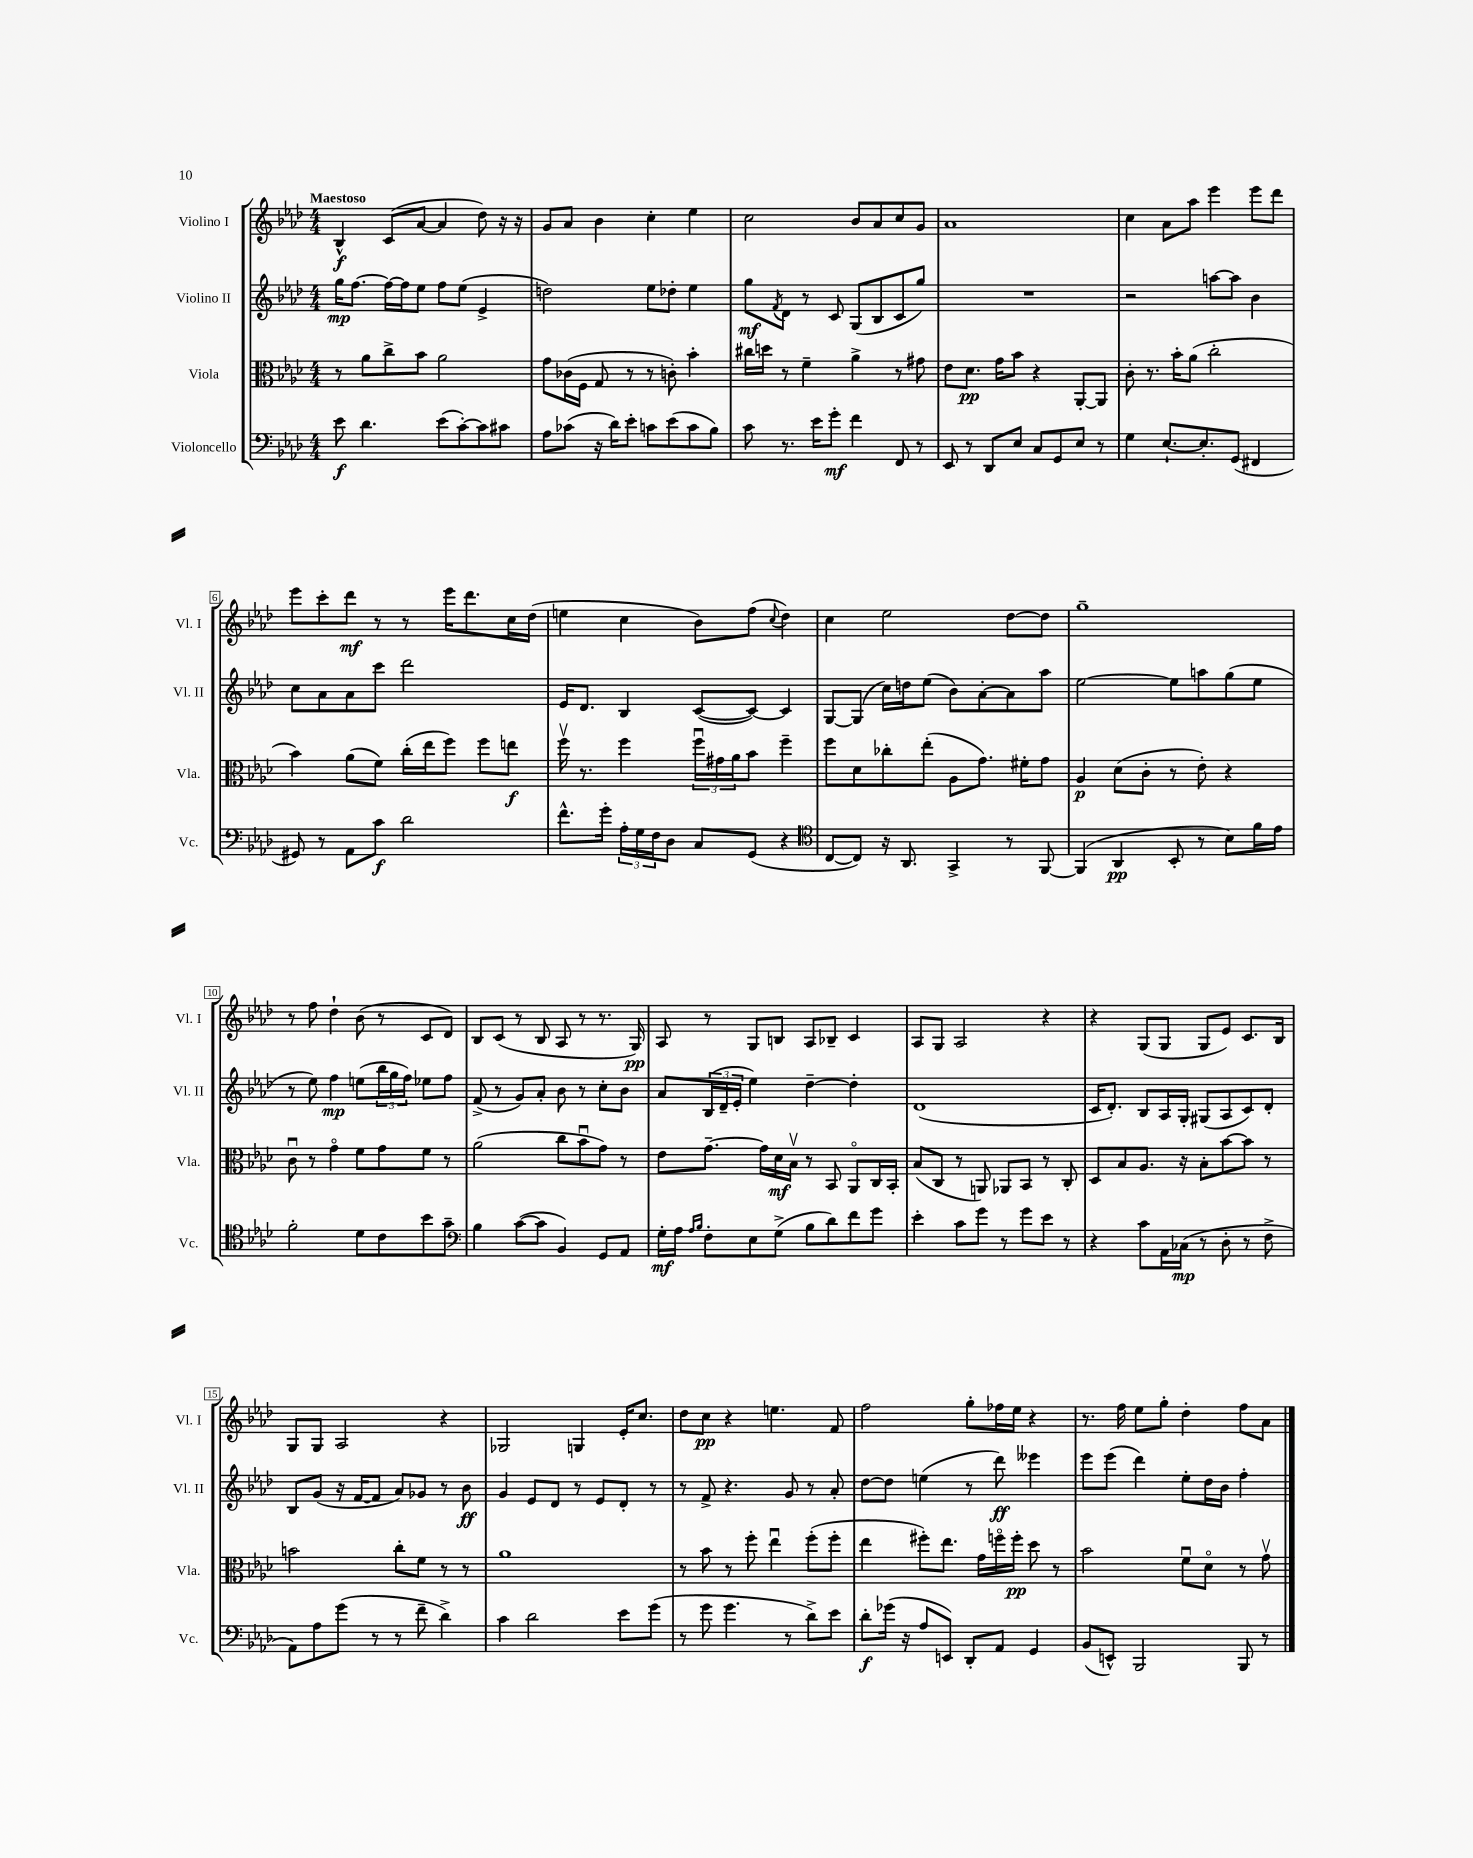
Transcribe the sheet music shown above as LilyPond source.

<<
\new StaffGroup <<
\new Staff = "s0" \with { instrumentName = "Violino I" shortInstrumentName = "Vl. I" } {
    \clef treble \key aes \major \numericTimeSignature \time 4/4 \tempo "Maestoso"
    bes4-^\f c'8( aes'8~ aes'4 des''8) r16 r16 |
    g'8 aes'8 bes'4 c''4-. ees''4 |
    c''2 bes'8 aes'8 c''8 g'8 |
    aes'1 |
    c''4 aes'8 aes''8 ees'''4 ees'''8 des'''8 |
    ees'''8 c'''8-. des'''8\mf r8 r8 ees'''16 des'''8. c''16 des''16( |
    e''4 c''4 bes'8) f''8( \appoggiatura { c''8 } des''4) |
    c''4 ees''2 des''8~ des''8 |
    g''1-- |
    r8 f''8 des''4-! bes'8( r8 c'8 des'8) |
    bes8 c'8( r8 bes8 aes8 r8 r8. g16\pp) |
    aes8 r8 g8 b8 aes8 bes8-- c'4 |
    aes8 g8 aes2 r4 |
    r4 g8( g8 g8 ees'8) c'8. bes16 |
    g8 g8 aes2 r4 |
    ges2 g4 ees'16-. c''8. |
    des''8 c''8\pp r4 e''4. f'8 |
    f''2 g''8-. fes''16 ees''16 r4 |
    r8. f''16 ees''8 g''8-. des''4-. f''8 aes'8 \bar "|." |
}
\new Staff = "s1" \with { instrumentName = "Violino II" shortInstrumentName = "Vl. II" } {
    \clef treble \key aes \major \numericTimeSignature \time 4/4
    g''16\mp f''8.~ f''16~ f''16 ees''8 f''8 ees''8( ees'4-> |
    d''2) ees''8 des''8-. ees''4 |
    g''8\mf \acciaccatura { f'8 } des'8 r8 c'8 g8( bes8 c'8 g''8) |
    R1 |
    r2 a''8~ a''8 bes'4 |
    c''8 aes'8 aes'8 c'''8 des'''2 |
    ees'16 des'8. bes4 c'8~( c'8~) c'4 |
    g8~ g8( c''16) d''16 ees''8( bes'8) aes'8~-. aes'8 aes''8 |
    ees''2~ ees''8 a''8 g''8( ees''8 |
    r8 ees''8) f''4\mp e''8( \tuplet 3/2 { bes''16 g''16 f''16) } ees''8 f''8 |
    f'8->( r8 g'8) aes'8-. bes'8 r8 c''8-. bes'8 |
    aes'8 \tuplet 3/2 { bes16( des'16-- ees'16-. } ees''4) des''4~-- des''4-. |
    des'1( |
    c'16 des'8.-.) bes8 aes16 g16-. gis8( aes8 c'8) des'8-. |
    bes8 g'8( r16 f'16~ f'8 aes'8) ges'8 r8 bes'8\ff |
    g'4 ees'8 des'8 r8 ees'8 des'8-. r8 |
    r8 f'8-> r4. g'8 r8 aes'8-. |
    des''8~ des''8 e''4( r8 des'''8\ff) eeses'''4 |
    ees'''8 ees'''8( des'''4) ees''8-. des''16 bes'16 f''4-. \bar "|." |
}
\new Staff = "s2" \with { instrumentName = "Viola" shortInstrumentName = "Vla." } {
    \clef alto \key aes \major \numericTimeSignature \time 4/4
    r8 aes'8 c''8-> bes'8 aes'2 |
    g'8 ces'16( f16 g8 r8 r8 c'8-.) bes'4-. |
    cis''16 d''16 r8 f'4-- aes'4-> r8 gis'8 |
    ees'8 des'8.\pp g'16 bes'8 r4 aes,8~-. aes,8 |
    c'8-. r8. bes'16-. aes'8( c''2-. |
    bes'4) aes'8( f'8) c''16-.( ees''16 f''8) f''8 e''8\f |
    f''16\upbow r8. f''4 \tuplet 3/2 { f''16\downbow gis'16 aes'16 } bes'8 f''4-- |
    f''8 des'8 ces''8-. ees''8-.( aes8 g'8.) fis'16-. g'8 |
    aes4\p des'8( c'8-. r8 ees'8-.) r4 |
    c'8\downbow r8 g'4\flageolet f'8 g'8 f'8 r8 |
    aes'2( c''8 bes'8\downbow g'8) r8 |
    ees'8 g'8.~-- g'16 des'16\mf bes16\upbow r8 bes,8 aes,8\flageolet c16 bes,16-. |
    bes8( c8 r8 a,8) aes,8 bes,8 r8 c8-. |
    des8 bes8 aes8. r16 bes8-. bes'8~ bes'8 r8 |
    b'2 c''8-. f'8 r8 r8 |
    aes'1 |
    r8 bes'8 r8 f''8-. ees''4\downbow f''8-.( f''8-. |
    ees''4 fis''8-.) ees''8. g'16 f''16\flageolet f''16-.\pp des''8 r8 |
    bes'2 f'8\downbow des'8\flageolet r8 g'8\upbow \bar "|." |
}
\new Staff = "s3" \with { instrumentName = "Violoncello" shortInstrumentName = "Vc." } {
    \clef bass \key aes \major \numericTimeSignature \time 4/4
    ees'8\f des'4. ees'8( c'8~-.) c'8 cis'8 |
    aes8 ces'8( r16 des'16) ees'8-. c'8 ees'8( c'8 bes8) |
    c'8 r8. ees'16 g'8-.\mf f'4 f,8 r8 |
    ees,8 r8 des,8 ees8 c8 g,8 ees8 r8 |
    g4 ees8.~-! ees8.-. g,8( fis,4 |
    gis,8) r8 aes,8 c'8\f des'2 |
    f'8.-^ g'16-. \tuplet 3/2 { aes16-. g16 f16 } des8 c8 g,8( r4 |
    \clef tenor c8~ c8) r16 aes,8. g,4-> r8 f,8~ |
    f,4( aes,4\pp bes,8-. r8 bes8) f'16 ees'16 |
    f'2-. des'8 c'8 bes'8 g'8-- |
    \clef bass bes4 c'8~( c'8 bes,4) g,8 aes,8 |
    g16-.\mf aes16 \grace { aes16 bes16 } f8-. ees8 g8->( bes8 des'8) f'8 g'8 |
    ees'4-. c'8 g'8 r8 g'8 ees'8 r8 |
    r4 c'8 aes,16 ces16\mp( r8 des8-. r8 f8-> |
    aes,8) aes8 g'8( r8 r8 f'8-- des'4->) |
    c'4 des'2 ees'8 g'8( |
    r8 g'8 g'4. r8 des'8->) ees'8 |
    des'8-.\f ges'16( r16 aes8 e,8) des,8-. aes,8 g,4 |
    bes,8( e,8-^) bes,,2 bes,,8 r8 \bar "|." |
}
>>
>>
\layout { \context { \Score \override BarNumber.stencil = #(make-stencil-boxer 0.1 0.3 ly:text-interface::print) } }
